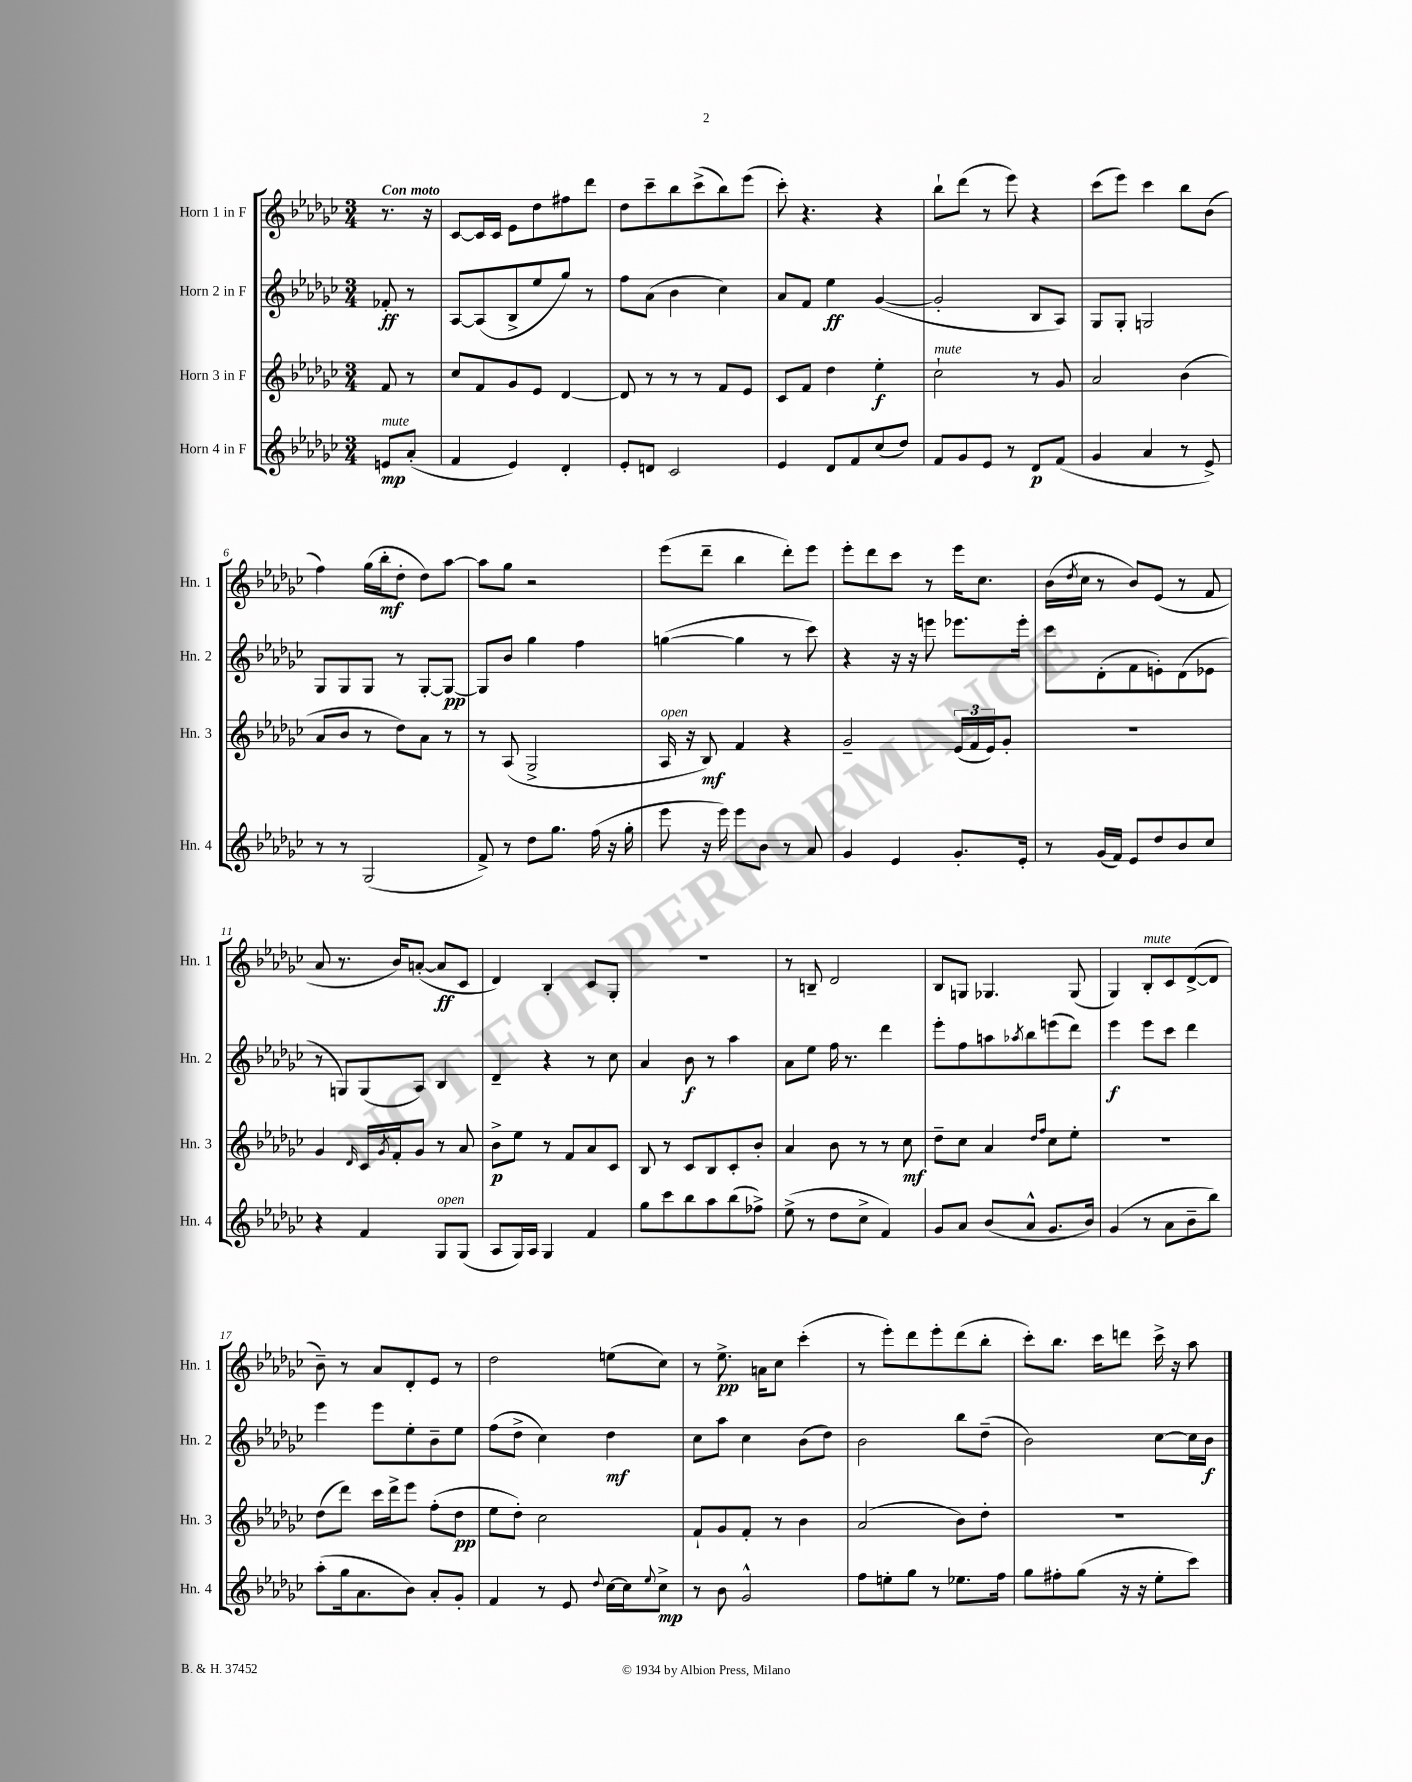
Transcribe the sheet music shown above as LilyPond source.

<<
\new StaffGroup <<
\new Staff = "s0" \with { instrumentName = "Horn 1 in F" shortInstrumentName = "Hn. 1" } {
    \clef treble \key ges \major \numericTimeSignature \time 3/4 \partial 4 \tempo "Con moto"
    r8. r16 |
    ces'8~ ces'16 ces'16 ees'8 des''8 fis''8 des'''8 |
    des''8 ces'''8-- bes''8 ces'''8->( bes''8) ees'''8( |
    ces'''8-.) r4. r4 |
    bes''8-! des'''8( r8 ees'''8) r4 |
    ces'''8( ees'''8) ces'''4 bes''8 bes'8( |
    f''4) ges''16( bes''16-.\mf des''8-. des''8) aes''8~ |
    aes''8 ges''8 r2 |
    ees'''8( des'''8-- bes''4 des'''8-.) ees'''8 |
    ees'''8-. des'''8 ces'''8 r8 ees'''16 ces''8. |
    bes'16( \acciaccatura { des''8 } ces''16 r8 bes'8) ees'8( r8 f'8 |
    aes'8 r8. bes'16) a'8~-.( a'8\ff ces'8 |
    des'4) bes4-. ces'8 ges8-. |
    R2. |
    r8 b8-- des'2 |
    bes8 g8 ges4. ges8( |
    ges4) bes8-.^\markup { \italic "mute" } ces'8 des'8~->( des'8 |
    bes'8--) r8 aes'8 des'8-. ees'8 r8 |
    des''2 e''8( ces''8) |
    r8 ees''8.->\pp a'16 ces''8 ces'''4-.( |
    r8 ees'''8-.) des'''8 ees'''8-. des'''8( bes''8-. |
    ces'''8-.) bes''8. ces'''16 d'''8 ces'''16-> r16 aes''8 \bar "|." |
}
\new Staff = "s1" \with { instrumentName = "Horn 2 in F" shortInstrumentName = "Hn. 2" } {
    \clef treble \key ges \major \numericTimeSignature \time 3/4 \partial 4
    fes'8-.\ff r8 |
    aes8~ aes8( bes8-> ees''8 ges''8) r8 |
    f''8 aes'8( bes'4 ces''4) |
    aes'8 f'8 ees''4\ff ges'4~( |
    ges'2-. bes8 aes8) |
    ges8 ges8-. g2 |
    ges8 ges8 ges8 r8 ges8~-. ges8~\pp |
    ges8 bes'8 ges''4 f''4 |
    g''4~( g''4 r8 ces'''8) |
    r4 r16 r16 e'''8 ees'''8. ees'''16-. |
    ces'''8 des'8-.( f'8 e'8-.) des'8( ees'8 |
    r8 g8) g8( aes8) bes4 |
    des'4-- r4 r8 ces''8 |
    aes'4 bes'8\f r8 aes''4 |
    aes'8 ees''8 f''16 r8. des'''4 |
    ees'''8-. f''8 a''8 \acciaccatura { aes''8 } bes''8 e'''8( des'''8) |
    ees'''4\f ees'''8 ces'''8 des'''4 |
    ees'''4 ees'''8 ees''8-. bes'8-- ees''8 |
    f''8( des''8-> ces''4) des''4\mf |
    ces''8 aes''8 ces''4 bes'8( des''8) |
    bes'2 bes''8 des''8--( |
    bes'2) ces''8~ ces''16 bes'16\f \bar "|." |
}
\new Staff = "s2" \with { instrumentName = "Horn 3 in F" shortInstrumentName = "Hn. 3" } {
    \clef treble \key ges \major \numericTimeSignature \time 3/4 \partial 4
    f'8 r8 |
    ces''8 f'8 ges'8 ees'8 des'4~ |
    des'8 r8 r8 r8 f'8 ees'8 |
    ces'8 f'8 des''4 ees''4-.\f |
    ces''2-!^\markup { \italic "mute" } r8 ges'8 |
    aes'2 bes'4( |
    aes'8 bes'8 r8 des''8) aes'8 r8 |
    r8 aes8( ges2-> |
    aes16^\markup { \italic "open" } r16 bes8\mf) f'4 r4 |
    ges'2-- \tuplet 3/2 { ees'16( f'16 ees'16) } ges'8-. |
    R2. |
    ges'4 \grace { des'16 } ces'16 \acciaccatura { ges'8 } f'16-. ges'8 r8 aes'8 |
    bes'8->\p ees''8 r8 f'8 aes'8 ces'8 |
    bes8 r8 ces'8 bes8 ces'8-. bes'8-. |
    aes'4 bes'8 r8 r8 ces''8\mf |
    des''8-- ces''8 aes'4 \grace { des''16 f''16 } ces''8 ees''8-. |
    R2. |
    des''8( des'''8) ces'''16 des'''16-> ees'''8 f''8-.( des''8\pp |
    ees''8 des''8-.) ces''2 |
    f'8-! ges'8 f'8-. r8 bes'4 |
    aes'2( bes'8) des''8-. |
    R2. \bar "|." |
}
\new Staff = "s3" \with { instrumentName = "Horn 4 in F" shortInstrumentName = "Hn. 4" } {
    \clef treble \key ges \major \numericTimeSignature \time 3/4 \partial 4
    e'8\mp^\markup { \italic "mute" } aes'8-.( |
    f'4 ees'4) des'4-. |
    ees'8-. d'8 ces'2 |
    ees'4 des'8 f'8 ces''8( des''8) |
    f'8 ges'8 ees'8 r8 des'8\p f'8( |
    ges'4 aes'4 r8 ees'8->) |
    r8 r8 ges2( |
    f'8->) r8 des''8 ges''8. f''16( r16 ges''16-. |
    ees'''8 r16 ees'''16) ees'''8 bes'8 r8 aes'8 |
    ges'4 ees'4 ges'8.-. ees'16-. |
    r8 ges'16( f'16) ees'8 des''8 bes'8 ces''8 |
    r4 f'4 ges8^\markup { \italic "open" } ges8( |
    aes8 ges16) aes16 ges4 f'4 |
    ges''8 ces'''8 bes''8 aes''8 bes''8( fes''8->) |
    ees''8->( r8 des''8 ces''8-> f'4) |
    ges'8 aes'8 bes'8( aes'8-^ ges'8. bes'16) |
    ges'4( r8 aes'8 bes'8-- bes''8) |
    aes''8-.( ges''16 aes'8. bes'8) aes'8-. ges'8-. |
    f'4 r8 ees'8 \appoggiatura { des''8 } ces''16~ ces''16 \appoggiatura { ees''8 } ces''8->\mp |
    r8 bes'8 ges'2-^ |
    f''8 e''8-. ges''8 r8 ees''8. f''16 |
    ges''8 fis''8-. ges''8( r16 r16 ees''8-. ces'''8) \bar "|." |
}
>>
>>
